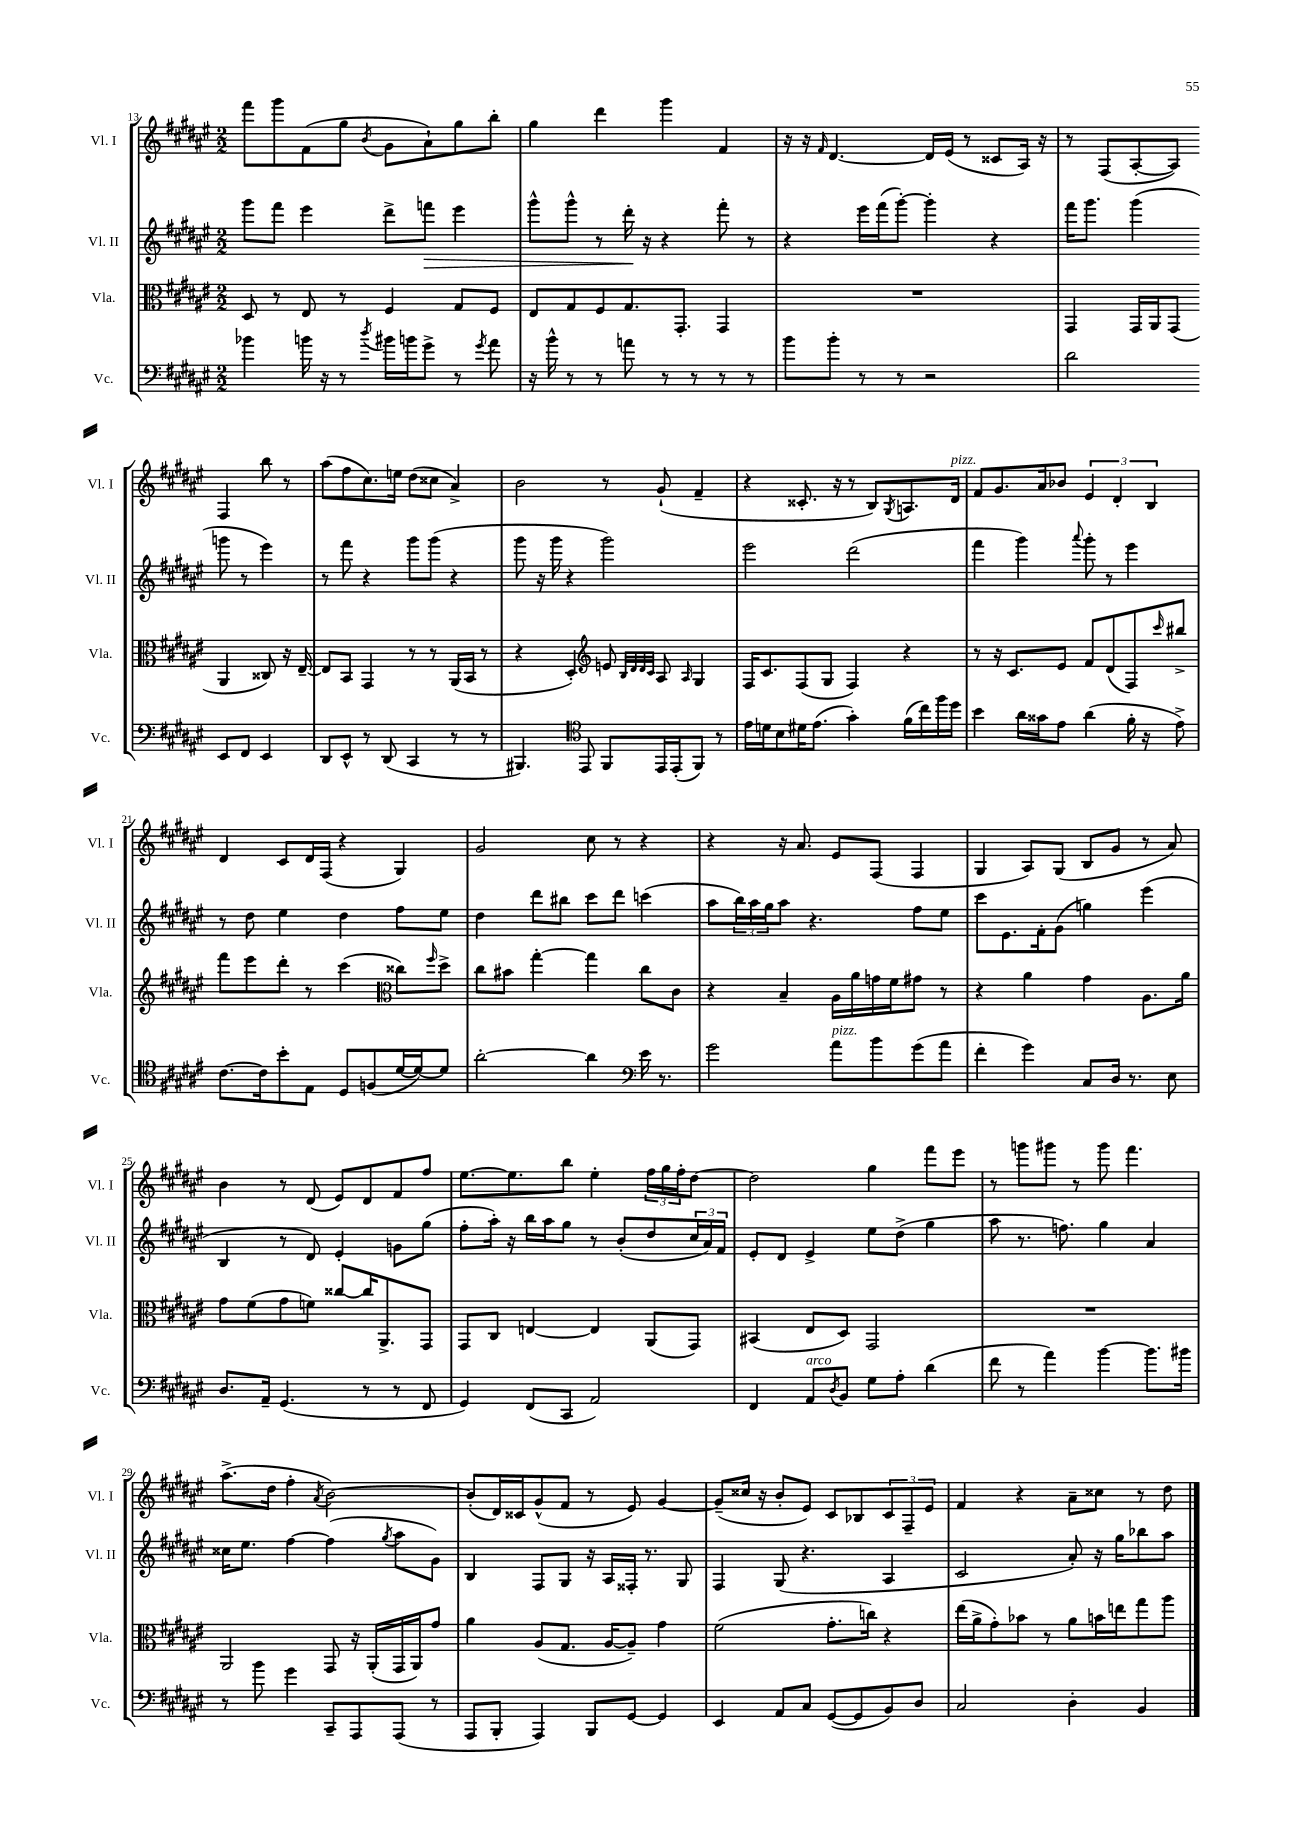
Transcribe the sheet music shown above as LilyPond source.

<<
\new StaffGroup <<
\new Staff = "s0" \with { instrumentName = "Vl. I" shortInstrumentName = "Vl. I" } {
    \clef treble \key fis \major \numericTimeSignature \time 2/2
    fis'''8 gis'''8 fis'8( gis''8 \acciaccatura { b'8 } gis'8 ais'8-!) gis''8 b''8-. |
    gis''4 dis'''4 gis'''4 fis'4 |
    r16 r16 \grace { fis'16 } dis'4.~ dis'16 eis'16( r8 cisis'8 ais16) r16 |
    r8 fis8( ais8~-. ais8) fis4 b''8 r8 |
    ais''8( fis''8 cis''8.) e''16 dis''8( cisis''8 ais'4->) |
    b'2 r8 gis'8-!( fis'4-- |
    r4 cisis'8.-. r16 r8 b8) \acciaccatura { gis8 } a8. dis'16^\markup { \italic "pizz." } |
    fis'8 gis'8. ais'16 bes'8 \tuplet 3/2 { eis'4 dis'4-. b4 } |
    dis'4 cis'8 dis'16 fis16( r4 gis4) |
    gis'2 cis''8 r8 r4 |
    r4 r16 ais'8. eis'8 fis8( fis4 |
    gis4 ais8) gis8( b8 gis'8 r8 ais'8) |
    b'4 r8 dis'8( eis'8) dis'8 fis'8 fis''8 |
    eis''8.~ eis''8. b''8 eis''4-. \tuplet 3/2 { fis''16 gis''16 fis''16-. } dis''8~ |
    dis''2 gis''4 fis'''8 eis'''8 |
    r8 g'''8 gis'''8 r8 gis'''8 fis'''4. |
    ais''8.->( dis''16 fis''4-. \acciaccatura { ais'8 } b'2~) |
    b'8-.( dis'16) cisis'16 gis'8-^( fis'8 r8 eis'8) gis'4~ |
    gis'8--( cisis''16 r16 b'8-. eis'8) cis'8 bes8 \tuplet 3/2 { cis'8 fis8-- eis'8 } |
    fis'4 r4 ais'8-- cisis''8 r8 dis''8 \bar "|." |
}
\new Staff = "s1" \with { instrumentName = "Vl. II" shortInstrumentName = "Vl. II" } {
    \clef treble \key fis \major \numericTimeSignature \time 2/2
    gis'''8 fis'''8 eis'''4 dis'''8-> f'''8\> eis'''4 |
    gis'''8-^ gis'''8-^ r8 dis'''16-.\! r16 r4 fis'''8-. r8 |
    r4 eis'''16 fis'''16( gis'''8~-.) gis'''4-. r4 |
    fis'''16 gis'''8. gis'''4( g'''8 r8 eis'''4) |
    r8 fis'''8 r4 gis'''8 gis'''8( r4 |
    gis'''8 r16 gis'''16 r4 gis'''2) |
    eis'''2 dis'''2( |
    fis'''4 gis'''4) \appoggiatura { ais'''8 } gis'''8-. r8 eis'''4 |
    r8 dis''8 eis''4 dis''4 fis''8 eis''8 |
    dis''4 dis'''8 bis''8 cis'''8 dis'''8 c'''4( |
    ais''8 \tuplet 3/2 { b''16) ais''16 gis''16 } ais''8 r4. fis''8 eis''8 |
    cis'''8 eis'8. fis'16-. gis'8( g''4) eis'''4( |
    b4 r8 dis'8) eis'4-. g'8 gis''8( |
    fis''8-. ais''16-.) r16 b''16 ais''16 gis''8 r8 b'8-.( dis''8 \tuplet 3/2 { cis''16 ais'16) fis'16 } |
    eis'8-. dis'8 eis'4-> eis''8 dis''8->( gis''4 |
    ais''8 r8. f''8.) gis''4 ais'4 |
    cisis''16 eis''8. fis''4~ fis''4( \acciaccatura { gis''8 } ais''8 gis'8) |
    b4 fis8 gis8 r16 ais16 fisis16-. r8. gis8 |
    fis4 gis8( r4. ais4 |
    cis'2 ais'8-.) r16 gis''16 bes''8 ais''8 \bar "|." |
}
\new Staff = "s2" \with { instrumentName = "Vla." shortInstrumentName = "Vla." } {
    \clef alto \key fis \major \numericTimeSignature \time 2/2
    dis8 r8 eis8 r8 fis4 gis8 fis8 |
    eis8 gis8 fis8 gis8. gis,8.-. gis,4 |
    R1 |
    gis,4 gis,16 ais,16 gis,8( ais,4 cisis8) r16 eis16~-- |
    eis8 b,8 gis,4 r8 r8 ais,16( b,16 r8 |
    r4 dis4-.) \clef treble e'8 \grace { b32 dis'32 dis'32 cis'32 } ais8 \grace { ais16 } gis4 |
    fis16 cis'8. fis8( gis8 fis4) r4 |
    r8 r16 cis'8. eis'8 fis'8 dis'8( fis8) \grace { cis'''16 } bis''8-> |
    fis'''8 eis'''8 dis'''8-. r8 cis'''4( \clef alto cisis''8) \grace { fis''16 } dis''8-> |
    cis''8 bis'8 gis''4~-. gis''4 cis''8 cis'8 |
    r4 b4-- ais16 ais'16 g'16 fis'16 gis'8 r8 |
    r4 ais'4 gis'4 ais8. ais'16 |
    gis'8 fis'8( gis'8 f'8) cisis''8~ cisis''16 ais,8.-> gis,8 |
    gis,8 cis8 e4~ e4 ais,8( gis,8) |
    bis,4( eis8 dis8) gis,2 |
    R1 |
    ais,2 gis,8 r16 ais,16-.( gis,16 ais,16) gis'8 |
    ais'4 ais8( gis8. ais16~ ais8--) gis'4 |
    fis'2( gis'8.-. c''16) r4 |
    eis''16( ais'16-> gis'8-.) bes'8 r8 ais'8 b'16 e''16 gis''8 ais''8 \bar "|." |
}
\new Staff = "s3" \with { instrumentName = "Vc." shortInstrumentName = "Vc." } {
    \clef bass \key fis \major \numericTimeSignature \time 2/2
    bes'4 b'16 r16 r8 \acciaccatura { dis''8 } bis'16 b'16 gis'8-> r8 \acciaccatura { gis'8 } ais'8 |
    r16 b'16-^ r8 r8 a'8 r8 r8 r8 r8 |
    b'8 b'8-. r8 r8 r2 |
    dis'2 eis,8 fis,8 eis,4 |
    dis,8 eis,8-^ r8 dis,8( cis,4 r8 r8 |
    bis,,4.) \clef tenor eis,8 fis,8 eis,16 eis,16-.( fis,8) r8 |
    eis'16 d'16 b8 dis'16 eis'8.( gis'4-.) fis'16( cis''16) fis''16 dis''16 |
    b'4 ais'16 gisis'16 eis'8 ais'4( fis'16-. r16 eis'8->) |
    cis'8.~ cis'16 b'8-. eis8 dis8 f8( dis'16~ dis'16~) dis'8 |
    ais'2~-. ais'4 \clef bass eis'16 r8. |
    gis'2 ais'8^\markup { \italic "pizz." } b'8 gis'8( ais'8 |
    fis'4-. gis'4) cis8 dis16 r8. eis8 |
    dis8. ais,16-- gis,4.( r8 r8 fis,8 |
    gis,4) fis,8( cis,8 ais,2) |
    fis,4 ais,8^\markup { \italic "arco" } \acciaccatura { dis8 } b,8 gis8 ais8-. dis'4( |
    fis'8 r8 ais'4) b'4~ b'8. bis'16 |
    r8 b'8 gis'4 cis,8-- ais,,8 ais,,8( r8 |
    ais,,8 b,,8-. ais,,4) b,,8 gis,8~ gis,4 |
    eis,4 ais,8 cis8 gis,8~( gis,8 b,8) dis8 |
    cis2 dis4-. b,4 \bar "|." |
}
>>
>>
\layout { \context { \Score currentBarNumber = #13 } }
